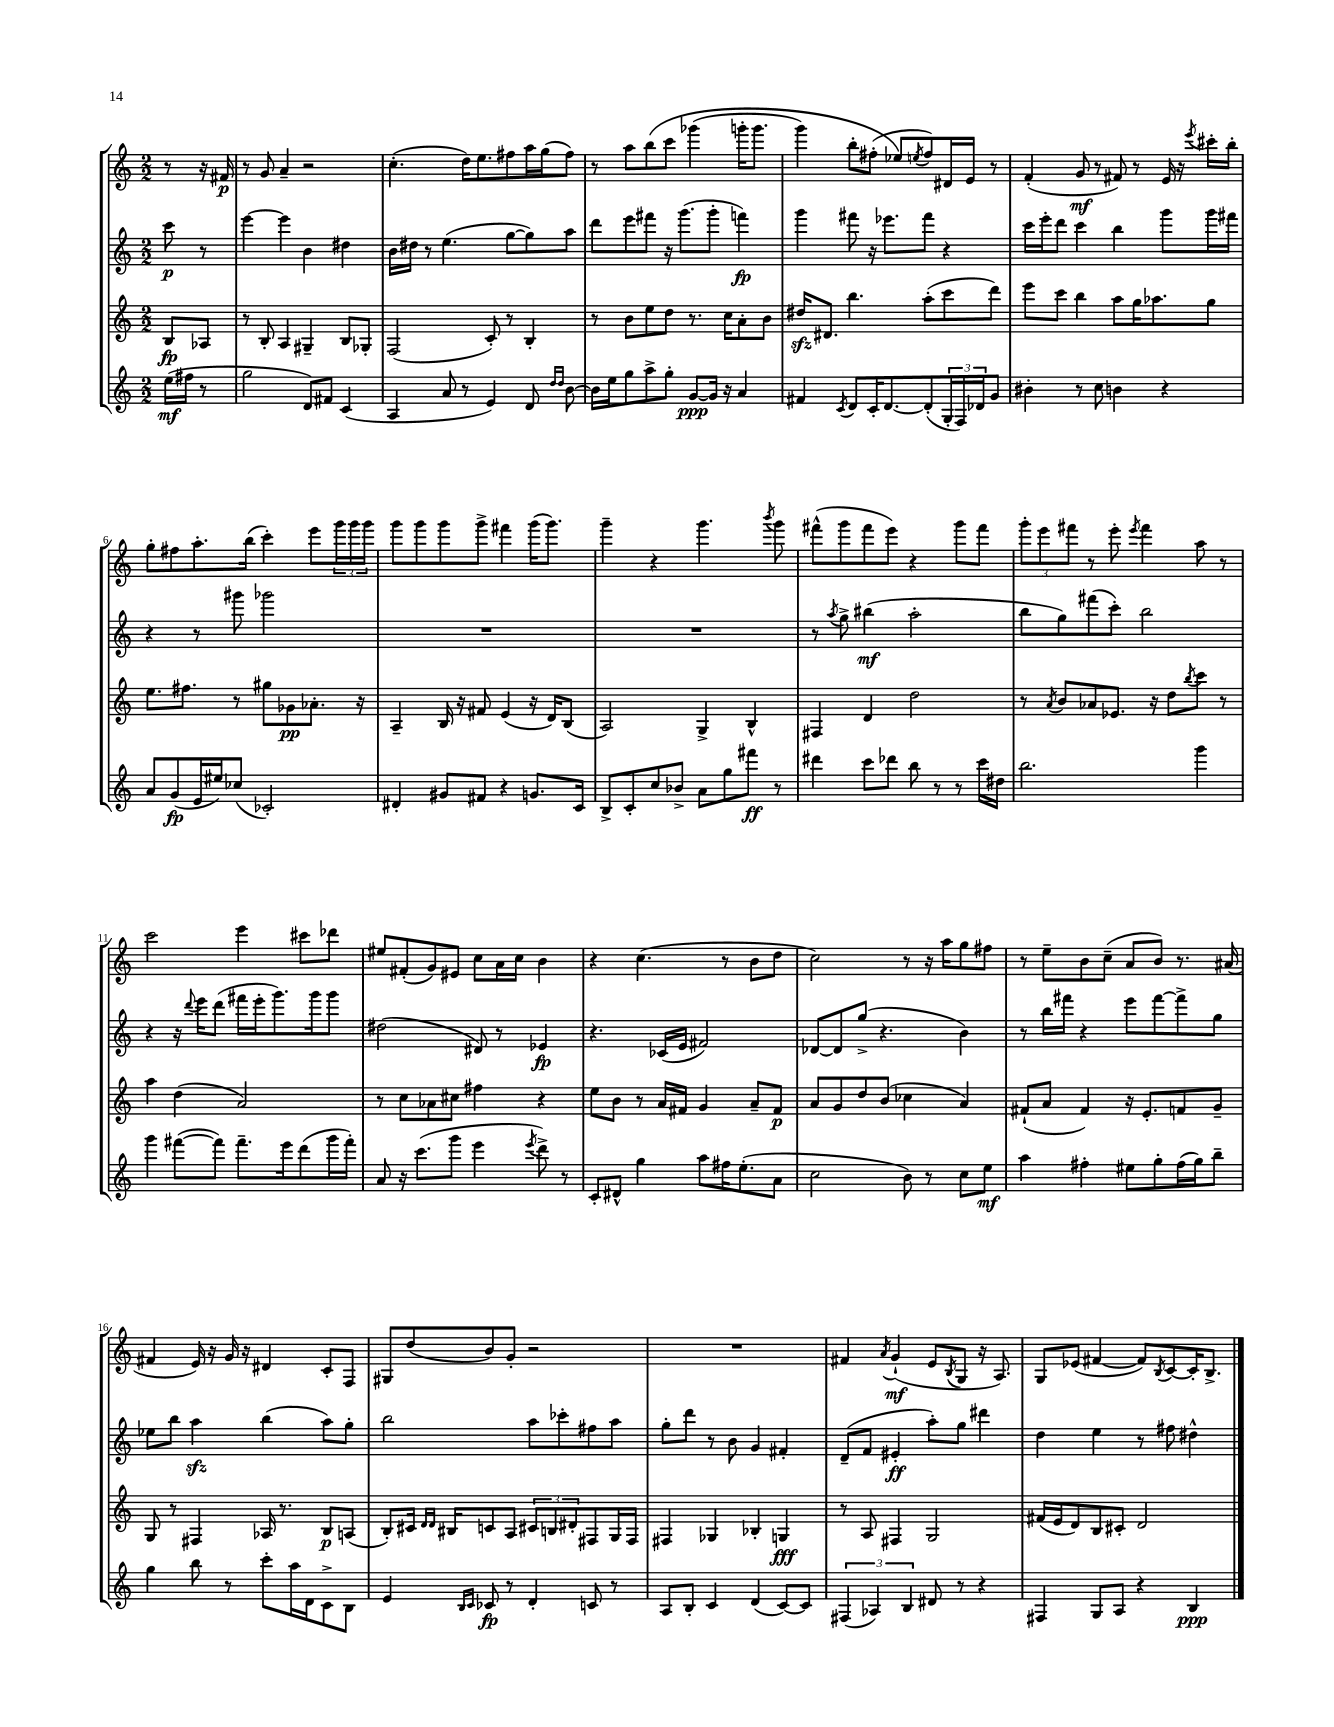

**kern	**dynam	**kern	**dynam	**kern	**dynam	**kern	**dynam
*part4	*part4	*part3	*part3	*part2	*part2	*part1	*part1
*staff4	*staff4	*staff3	*staff3	*staff2	*staff2	*staff1	*staff1
*clefG2	*	*clefG2	*	*clefG2	*	*clefG2	*
*k[]	*	*k[]	*	*k[]	*	*k[]	*
*M2/2	*	*M2/2	*	*M2/2	*	*M2/2	*
=	=	=	=	=	=	=	=
(16ee\LL	mf	8B/L	fp	8ccc\	p	8r	.
16ff#X\JJ	.	.	.	.	.	.	.
8r	.	8A-X/J	.	8r	.	16r	.
.	.	.	.	.	.	16f#X/	p
=1	=1	=1	=1	=1	=1	=1	=1
2gg\	.	8r	.	[4eee\	.	8r	.
.	.	8B'/	.	.	.	8g/	.
.	.	4A/	.	4eee\]	.	4a~/	.
8d/L)	.	4G#X~/	.	4b\	.	2r	.
8f#X/J	.	.	.	.	.	.	.
(4c/	.	8B/L	.	4dd#X\	.	.	.
.	.	8G-X'/J	.	.	.	.	.
=2	=2	=2	=2	=2	=2	=2	=2
4A/	.	(2F/	.	16b\LL	.	(4.cc'\	.
.	.	.	.	16dd#X\JJ	.	.	.
.	.	.	.	8r	.	.	.
8a/	.	.	.	(4.ee\	.	.	.
8r	.	.	.	.	.	16dd\KL)	.
.	.	.	.	.	.	8.ee\	.
4e/)	.	8c'/)	.	.	.	.	.
.	.	8r	.	[8gg\L	.	8ff#X\	.
8d/	.	4B'/	.	8gg\])	.	16aa\L	.
.	.	.	.	.	.	(16gg\J	.
16qqdd/LL	.	.	.	.	.	.	.
16qqdd/JJ	.	.	.	.	.	.	.
[8b\	.	.	.	8aa\J	.	8ff#\J)	.
=3	=3	=3	=3	=3	=3	=3	=3
16b\LL]	.	8r	.	8ddd\L	.	8r	.
16ee\J	.	.	.	.	.	.	.
8gg\	.	8b\L	.	8eee\	.	8aa\L	.
8aa^\	.	8ee\	.	8fff#X\J	.	(8bb\	.
8gg'\J	.	8dd\J	.	16r	.	8ccc\J	.
.	.	.	.	(8.ggg\L	.	.	.
[8g/L	ppp	8.r	.	.	.	(4ggg-X\	.
16g/Jk]	.	.	.	8ggg'\J	.	.	.
16r	.	16cc\KL	.	.	.	.	.
4a/	.	8a'\	.	4fffn\)	fp	16gggn'\KL	.
.	.	.	.	.	.	8.ggg\J	.
.	.	8b\J	.	.	.	.	.
=4	=4	=4	=4	=4	=4	=4	=4
4f#X/	.	16dd#Xzz/KL	.	4ggg\	.	4ggg\)	.
.	.	8.d#X/J	.	.	.	.	.
8qc/	.	.	.	.	.	.	.
8d/L	.	4.bb\	.	8fff#X\	.	8bb'\L	.
16c'/K	.	.	.	16r	.	(8ff#X'\J	.
[8.d/	.	.	.	8.eee-X\L	.	.	.
.	.	.	.	.	.	8ee-X/L)	.
.	.	.	.	.	.	8qeen/	.
(8d'/]	.	(8aa'\L	.	8fff#\J	.	8ff#/)	.
24G'/L	.	8ccc\	.	4r	.	16d#X/L	.
24F/)	.	.	.	.	.	.	.
.	.	.	.	.	.	16e/JJ	.
24d-X/J	.	.	.	.	.	.	.
8g/J	.	8ddd\J)	.	.	.	8r	.
=5	=5	=5	=5	=5	=5	=5	=5
4b#X'\	.	8eee\L	.	16ccc\LL	.	(4f'/	.
.	.	.	.	16eee'\J	.	.	.
.	.	8ccc\J	.	8ddd\J	.	.	.
8r	.	4bb\	.	4ccc\	.	8g/	mf
8cc\	.	.	.	.	.	8r	.
4bn\	.	8aa\L	.	4bb\	.	8f#X/)	.
.	.	16gg\K	.	.	.	8r	.
.	.	8.aa-X\	.	.	.	.	.
4r	.	.	.	8ggg\L	.	16e/	.
.	.	.	.	.	.	16r	.
.	.	.	.	.	.	8qeee/	.
.	.	8gg\J	.	16ggg\L	.	16ccc#X'\LL	.
.	.	.	.	16fff#X\JJ	.	16bb'\JJ	.
!!LO:LB:g=z
=6	=6	=6	=6	=6	=6	=6	=6
8a/L	.	8.ee\L	.	4r	.	8gg'\L	.
(8g/	fp	.	.	.	.	8ff#X\	.
.	.	8.ff#X\J	.	.	.	.	.
16e/L	.	.	.	8r	.	8.aa'\	.
16ee#X/J)	.	.	.	.	.	.	.
(8cc-X/J	.	8r	.	8ggg#X\	.	.	.
.	.	.	.	.	.	(16bb\Jk	.
2c-X'/)	.	8gg#X\L	.	2ggg-X\	.	4ccc'\)	.
.	.	8g-X\	pp	.	.	.	.
.	.	8.a-X'\J	.	.	.	8eee\L	.
.	.	.	.	.	.	24ggg\L	.
.	.	.	.	.	.	24ggg\	.
.	.	16r	.	.	.	.	.
.	.	.	.	.	.	24ggg\JJ	.
=7	=7	=7	=7	=7	=7	=7	=7
4d#X'/	.	4A~/	.	1r	.	8ggg\L	.
.	.	.	.	.	.	8ggg\	.
8g#X/L	.	16B/	.	.	.	8ggg\	.
.	.	16r	.	.	.	.	.
8f#X/J	.	8f#X/	.	.	.	8ggg^\J	.
4r	.	(4e/	.	.	.	4fff#X\	.
8.gn/L	.	16r	.	.	.	(16ggg\KL	.
.	.	16d/KL)	.	.	.	8.ggg\J)	.
.	.	(8B/J	.	.	.	.	.
16c/Jk	.	.	.	.	.	.	.
=8	=8	=8	=8	=8	=8	=8	=8
8B^/L	.	2A/)	.	1r	.	4ggg~\	.
8c'/	.	.	.	.	.	.	.
8cc/	.	.	.	.	.	4r	.
8b-X^/J	.	.	.	.	.	.	.
8a\L	.	4G^/	.	.	.	4.ggg\	.
8gg\	.	.	.	.	.	.	.
8fff#X\J	ff	4B^^/	.	.	.	.	.
.	.	.	.	.	.	8qbbb/	.
8r	.	.	.	.	.	8ggg\	.
=9	=9	=9	=9	=9	=9	=9	=9
4ddd#X\	.	4F#X/	.	8r	.	(8fff#X^^\L	.
.	.	.	.	8qaa/	.	.	.
.	.	.	.	8gg^\	.	8ggg\	.
8ccc\L	.	4d/	.	(4bb#X\	mf	8fff#\	.
8ddd-X\J	.	.	.	.	.	8eee\J)	.
8bb\	.	2dd\	.	2aa'\	.	4r	.
8r	.	.	.	.	.	.	.
8r	.	.	.	.	.	8ggg\L	.
16ccc\LL	.	.	.	.	.	8fff#\J	.
16dd#X\JJ	.	.	.	.	.	.	.
=10	=10	=10	=10	=10	=10	=10	=10
2.bb\	.	8r	.	8bb\L	.	12ggg'\L	.
.	.	.	.	.	.	12eee\	.
.	.	8qa/	.	.	.	.	.
.	.	8b/L	.	8gg\)	.	.	.
.	.	.	.	.	.	12fff#X\J	.
.	.	8a-X/	.	(8fff#X\	.	8r	.
.	.	8.e-X/J	.	8ccc'\J)	.	8eee'\	.
.	.	.	.	.	.	8qeee/	.
.	.	.	.	2bb\	.	4fff#\	.
.	.	16r	.	.	.	.	.
.	.	8dd\L	.	.	.	.	.
.	.	8qbb/	.	.	.	.	.
4ggg\	.	8ccc\J	.	.	.	8aa\	.
.	.	8r	.	.	.	8r	.
!!LO:LB:g=z
=11	=11	=11	=11	=11	=11	=11	=11
4ggg\	.	4aa\	.	4r	.	2ccc\	.
([8fff#X\L	.	(4dd\	.	16r	.	.	.
.	.	.	.	8qqddd/	.	.	.
.	.	.	.	16eee\KL	.	.	.
8fff#\J])	.	.	.	(8ddd\J	.	.	.
8.fff#~\L	.	2a/)	.	16fff#X\LL	.	4eee\	.
.	.	.	.	16eee'\J	.	.	.
.	.	.	.	8.ggg\)	.	.	.
16eee\k	.	.	.	.	.	.	.
(8ddd\	.	.	.	.	.	8ccc#X\L	.
.	.	.	.	16ggg\k	.	.	.
16ggg\L	.	.	.	8ggg\J	.	8ddd-X\J	.
16fff#'\JJ)	.	.	.	.	.	.	.
=12	=12	=12	=12	=12	=12	=12	=12
8a/	.	8r	.	(2dd#X\	.	8ee#X/L	.
16r	.	8cc\L	.	.	.	(8f#X'/	.
(8.ccc\L	.	.	.	.	.	.	.
.	.	8a-X\	.	.	.	8g/)	.
8ggg\J	.	8cc#X\J	.	.	.	8e#X/J	.
4eee\	.	4ff#X\	.	8d#X/)	.	8cc\L	.
.	.	.	.	8r	.	16a\L	.
.	.	.	.	.	.	16cc\JJ	.
8qeee/	.	.	.	.	.	.	.
8ddd^\)	.	4r	.	4e-X/	fp	4b\	.
8r	.	.	.	.	.	.	.
=13	=13	=13	=13	=13	=13	=13	=13
8c'/L	.	8ee\L	.	4.r	.	4r	.
8d#X^^/J	.	8b\J	.	.	.	.	.
4gg\	.	8r	.	.	.	(4.cc\	.
.	.	16a/LL	.	(16c-X/LL	.	.	.
.	.	16f#X/JJ	.	16e/JJ	.	.	.
8aa\L	.	4g/	.	2f#X/)	.	.	.
16ff#X\K	.	.	.	.	.	8r	.
(8.ee'\	.	.	.	.	.	.	.
.	.	8a~/L	.	.	.	8b\L	.
8a\J	.	8f#/J	p	.	.	8dd\J	.
=14	=14	=14	=14	=14	=14	=14	=14
2cc\	.	8a/L	.	[8d-X/L	.	2cc\)	.
.	.	8g/	.	8d-/]	.	.	.
.	.	8dd/	.	(8gg^/J	.	.	.
.	.	(8b/J	.	4.r	.	.	.
8b\)	.	4cc-X\	.	.	.	8r	.
8r	.	.	.	.	.	16r	.
.	.	.	.	.	.	16aa\KL	.
8cc\L	.	4a/)	.	4b\)	.	8gg\	.
8ee\J	mf	.	.	.	.	8ff#X\J	.
=15	=15	=15	=15	=15	=15	=15	=15
4aa\	.	(8f#X`/L	.	8r	.	8r	.
.	.	8a/J	.	16bb\LL	.	8ee~\L	.
.	.	.	.	16fff#X\JJ	.	.	.
4ff#X'\	.	4f#/)	.	4r	.	8b\	.
.	.	.	.	.	.	(8cc~\J	.
8ee#X\L	.	16r	.	8eee\L	.	8a/L	.
.	.	8.e'/L	.	.	.	.	.
8gg'\	.	.	.	[8fff#\	.	8b/J)	.
(16ff#\L	.	8fn/	.	8fff#^\]	.	8.r	.
16gg\J)	.	.	.	.	.	.	.
8bb~\J	.	8g~/J	.	8gg\J	.	.	.
.	.	.	.	.	.	(16a#X/	.
!!LO:LB:g=z
=16	=16	=16	=16	=16	=16	=16	=16
4gg\	.	8G/	.	8ee-X\L	.	4f#X/	.
.	.	8r	.	8bb\J	.	.	.
8bb\	.	4F#X/	.	4aazz\	.	16e/)	.
.	.	.	.	.	.	16r	.
8r	.	.	.	.	.	16g/	.
.	.	.	.	.	.	16r	.
8ccc'\L	.	16A-X/	.	(4bb\	.	4d#X/	.
.	.	8.r	.	.	.	.	.
16aa\L	.	.	.	.	.	.	.
16d\J	.	.	.	.	.	.	.
8c^\	.	8B/L	p	8aa\L)	.	8c'/L	.
8B\J	.	(8An/J	.	8gg'\J	.	8F/J	.
=17	=17	=17	=17	=17	=17	=17	=17
4e/	.	8B'/L)	.	2bb\	.	8G#X/L	.
.	.	16c#X/Jk	.	.	.	(8dd/	.
.	.	16qqd/LL	.	.	.	.	.
.	.	16qqd/JJ	.	.	.	.	.
.	.	16B#X/KL	.	.	.	.	.
16qqB/LL	.	.	.	.	.	.	.
16qqc/JJ	.	.	.	.	.	.	.
8c-X/	fp	8cn/	.	.	.	8b/)	.
8r	.	8A/J	.	.	.	8g'/J	.
4d'/	.	12c#X/L	.	8aa\L	.	2r	.
.	.	12Bn/	.	.	.	.	.
.	.	.	.	8ccc-X'\	.	.	.
.	.	12d#X'/	.	.	.	.	.
8cn/	.	8F#X/	.	8ff#X\	.	.	.
8r	.	16G/L	.	8aa\J	.	.	.
.	.	16F#/JJ	.	.	.	.	.
=18	=18	=18	=18	=18	=18	=18	=18
8A/L	.	4F#X/	.	8gg'\L	.	1r	.
8B'/J	.	.	.	8ddd\J	.	.	.
4c/	.	4G-X/	.	8r	.	.	.
.	.	.	.	8b\	.	.	.
(4d/	.	4B-X'/	.	4g/	.	.	.
[8c/L)	.	4Gn/	fff	4f#X'/	.	.	.
8c/J]	.	.	.	.	.	.	.
=19	=19	=19	=19	=19	=19	=19	=19
(6F#X/	.	8r	.	(8d~/L	.	4f#X/	.
.	.	8A/	.	8f/J	.	.	.
6A-X/)	.	.	.	.	.	.	.
.	.	.	.	.	.	8qa/	.
.	.	4F#X/	.	4e#X'/	ff	(4g`/	mf
6B/	.	.	.	.	.	.	.
8d#X/	.	2G/	.	8aa'\L)	.	8e/L	.
.	.	.	.	.	.	8qB/	.
8r	.	.	.	8gg\J	.	8G/J	.
4r	.	.	.	4ddd#X\	.	16r	.
.	.	.	.	.	.	8.A/)	.
=20	=20	=20	=20	=20	=20	=20	=20
4F#X/	.	(16f#X/LL	.	4dd\	.	8G/L	.
.	.	16e/J	.	.	.	.	.
.	.	8d/)	.	.	.	(8e-X/J	.
8G/L	.	8B/	.	4ee\	.	[4f#X/	.
8A/J	.	8c#X'/J	.	.	.	.	.
4r	.	2d/	.	8r	.	8f#/L])	.
.	.	.	.	.	.	8qB/	.
.	.	.	.	8ff#X\	.	[8c/	.
4B/	ppp	.	.	4dd#X^^\	.	16c'/K]	.
.	.	.	.	.	.	8.B^/J	.
==	==	==	==	==	==	==	==
*-	*-	*-	*-	*-	*-	*-	*-
